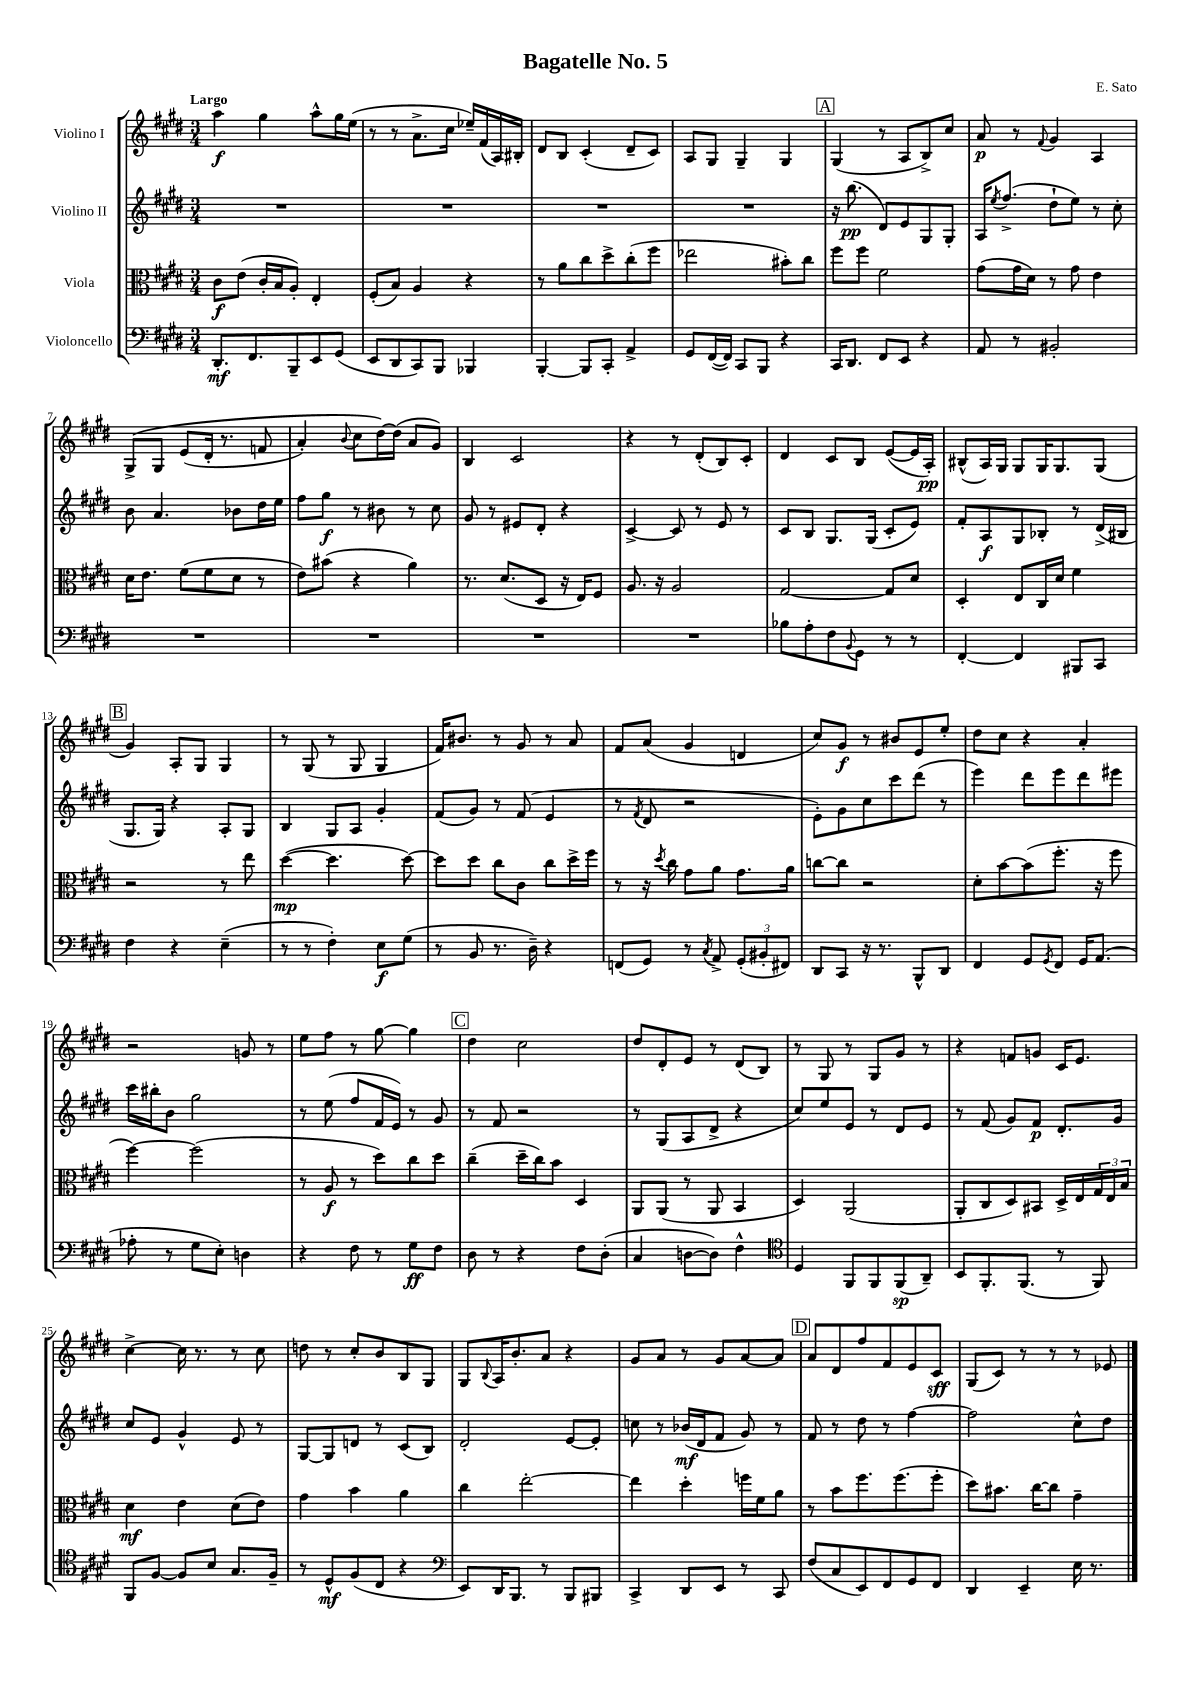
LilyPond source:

\header { title = "Bagatelle No. 5" composer = "E. Sato" }
<<
\new StaffGroup <<
\new Staff = "s0" \with { instrumentName = "Violino I" } {
    \clef treble \key e \major \numericTimeSignature \time 3/4 \tempo "Largo"
    a''4\f gis''4 a''8-^ gis''16 e''16( |
    r8 r8 a'8.-> cis''16 ees''16--) fis'16( a16) bis16-. |
    dis'8 b8 cis'4-.( dis'8-- cis'8) |
    a8 gis8 gis4-- gis4 |
    \mark \markup { \box "A" } gis4( r8 a8 b8->) cis''8 |
    a'8\p r8 \appoggiatura { fis'8 } gis'4 a4 |
    gis8->\( gis8 e'8( dis'16-. r8. f'8 |
    a'4-.) \appoggiatura { b'8 } cis''8 dis''16~\) dis''16( a'8 gis'8) |
    b4 cis'2 |
    r4 r8 dis'8-.( b8) cis'8-. |
    dis'4 cis'8 b8 e'8~( e'16 a16-.\pp) |
    bis8-^( a16) gis16 gis8 gis16 gis8. gis8( |
    \mark \markup { \box "B" } gis'4) a8-. gis8 gis4 |
    r8 gis8( r8 gis8 gis4 |
    fis'16) bis'8. r8 gis'8 r8 a'8 |
    fis'8 a'8( gis'4 d'4 |
    cis''8) gis'8\f r8 bis'8 e'8 e''8-. |
    dis''8 cis''8 r4 a'4-. |
    r2 g'8 r8 |
    e''8 fis''8 r8 gis''8~ gis''4 |
    \mark \markup { \box "C" } dis''4 cis''2 |
    dis''8 dis'8-. e'8 r8 dis'8( b8) |
    r8 gis8 r8 gis8 gis'8 r8 |
    r4 f'8 g'8 cis'16 e'8. |
    cis''4~-> cis''16 r8. r8 cis''8 |
    d''8 r8 cis''8-. b'8 b8 gis8 |
    gis8 \appoggiatura { b8 } a16 b'8.-. a'8 r4 |
    gis'8 a'8 r8 gis'8 a'8~ a'8 |
    \mark \markup { \box "D" } a'8 dis'8 fis''8 fis'8 e'8 cis'8\sff |
    gis8( cis'8) r8 r8 r8 ees'8 \bar "|." |
}
\new Staff = "s1" \with { instrumentName = "Violino II" } {
    \clef treble \key e \major \numericTimeSignature \time 3/4
    R2. |
    R2. |
    R2. |
    R2. |
    \mark \markup { \box "A" } r16 b''8.\pp( dis'8) e'8 gis8 gis8-. |
    a16 \acciaccatura { e''8 } fis''8.->( dis''8-! e''8) r8 cis''8-. |
    b'8 a'4. bes'8 dis''16 e''16 |
    fis''8 gis''8\f r8 bis'8 r8 cis''8 |
    gis'8 r8 eis'8 dis'8-. r4 |
    cis'4~-> cis'8 r8 e'8 r8 |
    cis'8 b8 gis8. gis16( cis'8-. e'8) |
    fis'8-. a8\f gis8 bes8-. r8 dis'16->( bis16 |
    \mark \markup { \box "B" } gis8. gis16) r4 a8-. gis8 |
    b4 gis8 a8 gis'4-. |
    fis'8( gis'8) r8 fis'8( e'4 |
    r8 \acciaccatura { fis'8 } dis'8 r2 |
    e'8-.) gis'8 cis''8 cis'''8 dis'''8( r8 |
    e'''4) dis'''8 e'''8 dis'''8 eis'''8 |
    cis'''16 bis''16-. b'8 gis''2 |
    r8 e''8( fis''8 fis'16 e'16) r8 gis'8 |
    \mark \markup { \box "C" } r8 fis'8 r2 |
    r8 gis8( a8 dis'8-> r4 |
    cis''8) e''8 e'8 r8 dis'8 e'8 |
    r8 fis'8( gis'8) fis'8\p dis'8.-. gis'16 |
    cis''8 e'8 gis'4-^ e'8 r8 |
    gis8~ gis8 d'8 r8 cis'8( b8) |
    dis'2-. e'8~ e'8-. |
    c''8 r8 bes'16\mf( dis'16 fis'8 gis'8) r8 |
    \mark \markup { \box "D" } fis'8 r8 dis''8 r8 fis''4~ |
    fis''2 cis''8-^ dis''8 \bar "|." |
}
\new Staff = "s2" \with { instrumentName = "Viola" } {
    \clef alto \key e \major \numericTimeSignature \time 3/4
    cis'8\f e'8( cis'16-. b16 a8-.) e4-. |
    fis8-.( b8) a4 r4 |
    r8 a'8 cis''8 dis''8-> cis''8-.( fis''8 |
    ees''2 bis'8-.) cis''8 |
    \mark \markup { \box "A" } fis''8 fis''8 fis'2 |
    gis'8( gis'16 dis'16) r8 gis'8 e'4 |
    dis'16 e'8. fis'8( fis'8 dis'8 r8 |
    e'8) bis'8( r4 a'4) |
    r8. dis'8.( dis8 r16 e16) fis8 |
    a8. r16 a2 |
    gis2~ gis8 dis'8 |
    dis4-. e8 cis16 dis'16 fis'4 |
    \mark \markup { \box "B" } r2 r8 e''8 |
    dis''4~\mp( dis''4. dis''8~) |
    dis''8 dis''8 cis''8 cis'8 cis''8 dis''16-> fis''16 |
    r8 r16 \acciaccatura { dis''8 } cis''16 gis'8 a'8 gis'8. a'16 |
    c''8~ c''8 r2 |
    dis'8-. b'8~ b'8( fis''8.-. r16 fis''8 |
    fis''4~) fis''2( |
    r8 a8\f r8 dis''8) cis''8 dis''8 |
    \mark \markup { \box "C" } cis''4--( dis''16-- cis''16) b'8 dis4 |
    a,8 a,8( r8 a,8 b,4 |
    dis4) a,2( |
    a,8-. cis8 dis8) bis,8 dis16-> e16 \tuplet 3/2 { gis16 e16 b16 } |
    dis'4\mf e'4 dis'8( e'8) |
    gis'4 b'4 a'4 |
    cis''4 e''2~-. |
    e''4 dis''4-. f''16 fis'16 a'8 |
    \mark \markup { \box "D" } r8 b'8 fis''8. fis''8.( fis''8-. |
    dis''8) bis'8. cis''16~ cis''8 gis'4-- \bar "|." |
}
\new Staff = "s3" \with { instrumentName = "Violoncello" } {
    \clef bass \key e \major \numericTimeSignature \time 3/4
    dis,8.-.\mf fis,8. b,,8-- e,8 gis,8( |
    e,8 dis,8 cis,8) b,,8 bes,,4 |
    b,,4~-. b,,8 cis,8-. a,4-> |
    gis,8 fis,16~( fis,16) cis,8 b,,8 r4 |
    \mark \markup { \box "A" } cis,16 dis,8. fis,8 e,8 r4 |
    a,8 r8 bis,2-. |
    R2. |
    R2. |
    R2. |
    R2. |
    bes8 a8-. fis8 \appoggiatura { b,8 } gis,8 r8 r8 |
    fis,4~-. fis,4 bis,,8 cis,8 |
    \mark \markup { \box "B" } fis4 r4 e4--( |
    r8 r8 fis4-.) e8\f gis8( |
    r8 b,8 r8. dis16--) r4 |
    f,8( gis,8) r8 \acciaccatura { cis8 } a,8-> \tuplet 3/2 { gis,8-.( bis,8-. fis,8) } |
    dis,8 cis,8 r16 r8. b,,8-^ dis,8 |
    fis,4 gis,8 \acciaccatura { gis,8 } fis,8 gis,16 a,8.( |
    aes8-. r8 gis8 e8-.) d4 |
    r4 fis8 r8 gis8\ff fis8 |
    \mark \markup { \box "C" } dis8 r8 r4 fis8 dis8-.( |
    cis4 d8~ d8) fis4-^ |
    \clef tenor dis4 fis,8 fis,8 fis,8\sp( a,8--) |
    b,8 fis,8.-. fis,8.( r8 fis,8) |
    fis,8 fis8~ fis8 b8 gis8. fis16-- |
    r8 dis8-^\mf fis8( cis8 r4 |
    \clef bass e,8) dis,16 b,,8. r8 b,,8 bis,,8 |
    cis,4-> dis,8 e,8 r8 cis,8 |
    \mark \markup { \box "D" } fis8( cis8 e,8) fis,8 gis,8 fis,8 |
    dis,4 e,4-- e16 r8. \bar "|." |
}
>>
>>
